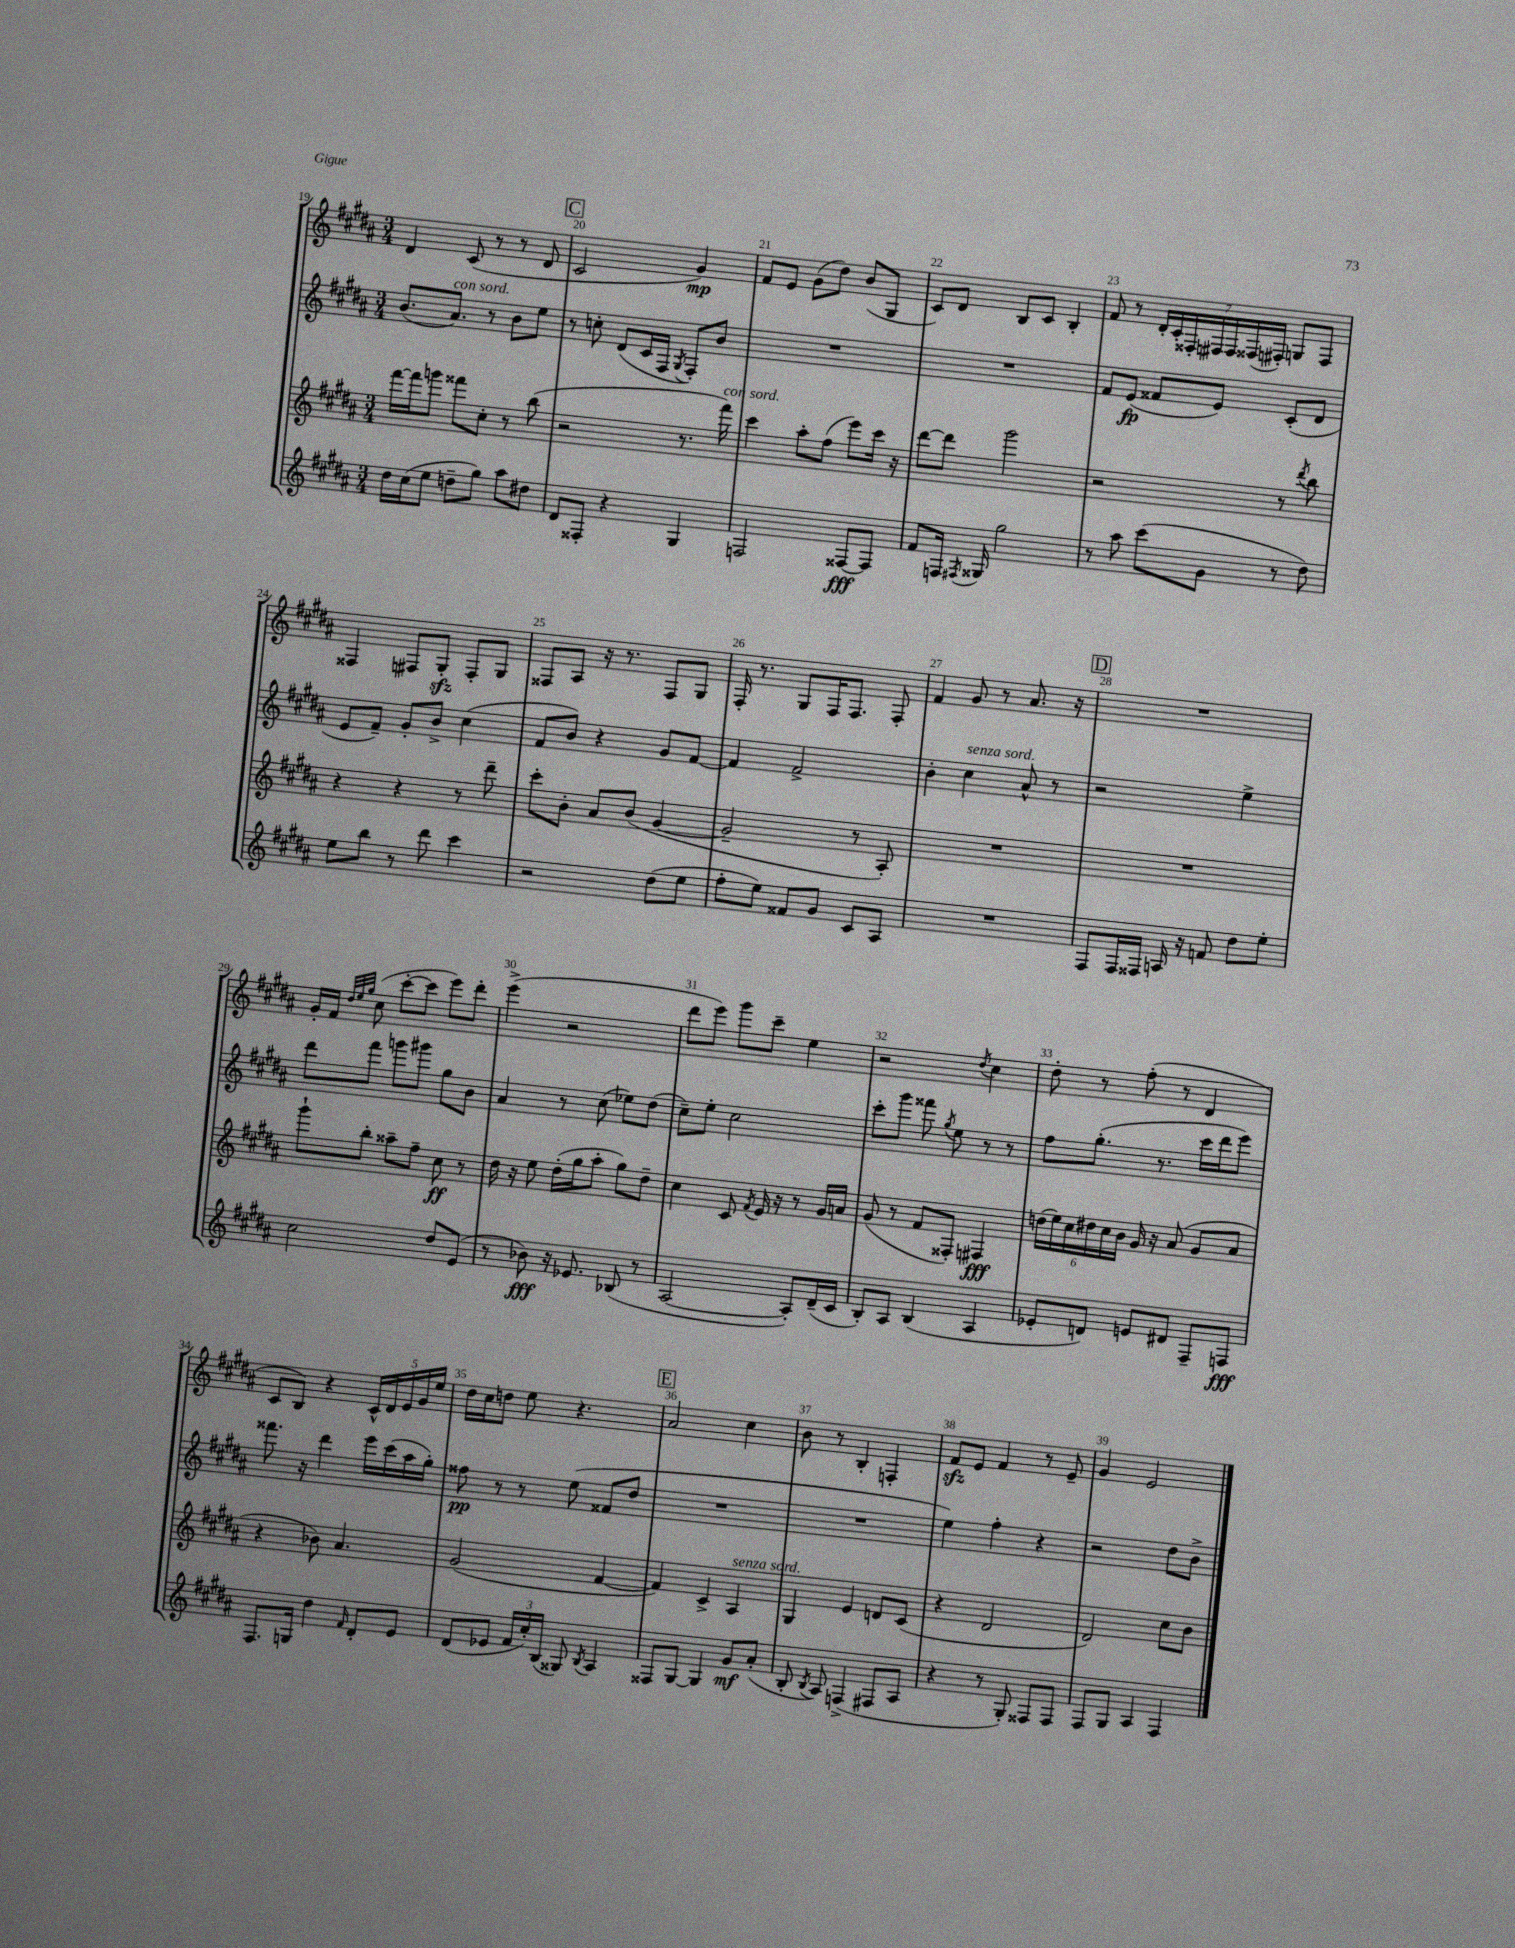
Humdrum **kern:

**kern	**kern	**kern	**kern
*staff4	*staff3	*staff2	*staff1
*clefG2	*clefG2	*clefG2	*clefG2
*k[f#c#g#d#a#]	*k[f#c#g#d#a#]	*k[f#c#g#d#a#]	*k[f#c#g#d#a#]
*M3/4	*M3/4	*M3/4	*M3/4
16dd#\LL	[16fff#\LL	(8.b/L	4d#/
(16cc#\J	16fff#\]J	.	.
8ee\J	8ggg\J	.	.
.	.	8.a#/J)	.
8dd~\L	8fff##\L	.	(8c#/
8gg#\J)	8cc#'\J	8r	8r
8aa#\L	8r	8b\L	8r
8dd#\J	(8bb\	8ee\J	8d#/
=	=	=	=
8d#/L	2r	8r	2c#/
8F##'/J	.	8cc'\	.
4r	.	(8d#/L	.
.	.	16c#/L	.
.	.	16F#/JJ	.
.	.	8qG#/	.
4G#/	8.r	8F#'/L)	4g#/)
.	.	8b/J	.
.	16fff#\)	.	.
=	=	=	=
2F/	4ccc#\	2.r	8f#/L
.	.	.	8e/J
.	8aa#'\L	.	(8g#\L
.	(8ff#\J	.	8dd#\J)
[8F##/L	8eee\L)	.	(8b/L
8F##/]J	16ccc#\Jk	.	8G#/J
.	16r	.	.
=	=	=	=
8f#/L	[8ddd#\L	2.r	8c#/L)
16F/Jk	8ddd#\]J	.	8d#/J
8qF#/	.	.	.
16G##/	.	.	.
2gg#\	2ggg#\	.	8B/L
.	.	.	8c#/J
.	.	.	4B'/
=	=	=	=
8r	2r	8f#/L	8f#/
8aa#\	.	(8e/J	8r
(8ccc#\L	.	8f##/L	28d#'/LL
.	.	.	28c#'/
.	.	.	28F##'/
.	.	.	28F#/
8g#\J	.	8e/J)	.
.	.	.	28F#/
.	.	.	(28F##/
.	.	.	28F#'/JJ)
8r	8r	(8c#'/L	8G/L
.	8qddd#/	.	.
8dd#\)	8bb\	8d#/J	8F#/J
=	=	=	=
8ee\L	4r	8e/L	4F##/
8bb\J	.	8f#~/J)	.
8r	4r	8g#'/L	8F#/L
8ddd#\	.	8b^/J	8G#'/J
4ccc#\	8r	(4cc#\	8F#'/L
.	8ddd#~\	.	8G#/J
=	=	=	=
2r	8ccc#'\L	8f#/L	8F##/L
.	8b'\J	8b/J)	8A#/J
.	8a#/L	4r	16r
.	.	.	8.r
.	(8b/J	.	.
(8dd#\L	[4g#/	8g#/L	8F##/L
8ee\J	.	[8f#/J	8G#/J
=	=	=	=
8ff#'\L	2g#~/]	4f#/]	16F#'/
.	.	.	8.r
8ee\J)	.	.	.
8f##/L	.	2f#^/	8G#/L
8g#/J	.	.	16F#/K
.	.	.	8.F#/J
8c#/L	8r	.	.
8A#/J	8A#'/)	.	8F#'/
=	=	=	=
2.r	2.r	4b'\	4f#/
.	.	4cc#\	8g#/
.	.	.	8r
.	.	8a#^^/	8.a#/
.	.	8r	.
.	.	.	16r
=	=	=	=
8F#/L	2.r	2r	2.r
16F#/L	.	.	.
16F##/JJ	.	.	.
16A/	.	.	.
16r	.	.	.
8f/	.	.	.
8dd#\L	.	4ee^\	.
8ee'\J	.	.	.
=	=	=	=
2cc#\	8ggg#`\L	8ddd#\L	16g#'/LL
.	.	.	16f#/JJ
.	.	.	32qqdd#/LLL
.	.	.	32qqee/
.	.	.	32qqgg#/JJJ
.	8bb'\J	8fff#\J	(8cc#\
.	8aa##~\L	8ggg\L	[8ccc#'\L
.	8ff#~\J	8ggg#\J	8ccc#\]J
8dd#/L	8cc#\	8gg#\L	8eee\L)
(8e/J	8r	8b\J	8ddd#'\J
=	=	=	=
8r	16dd#\	4a#/	(4eee^\
.	16r	.	.
8b-\)	8ee\	.	.
16r	(16dd#'\LL	8r	2r
8.e-/	16gg#\J	.	.
.	8aa#'\J	(8cc#\	.
(8B-/	8gg#\L)	8ee-\L)	.
8r	8dd#~\J	(8dd#\J	.
=	=	=	=
[2A#/	4cc#\	8cc#~\L)	8ddd#\L
.	.	8ee'\J	8eee\J)
.	8c#/	2cc#\	8ggg#\L
.	8qf#/	.	.
.	16e/	.	8ccc#~\J
.	16r	.	.
8A#'/]L)	8r	.	4ee\
(16d#~/L	16g#/LL	.	.
16c#/JJ	16a/JJ	.	.
=	=	=	=
8B'/L)	(8g#/	8ccc#'\L	2r
8A#/J	8r	8ggg#\J	.
(4B/	8f#/L	8fff##\	.
.	.	8qgg#/	.
.	8F##'/J)	8ee\	.
.	.	.	8qdd#/
4A#/	4F#/	8r	4cc#\
.	.	8r	.
=	=	=	=
8e-'/L	(24dd\LL	8ff#\L	8dd#'\
.	24ee\)	.	.
.	24cc#\	.	.
8d/J)	24dd#\	(8.gg#'\J	8r
.	24cc#\	.	.
.	24b\JJ	.	.
8e/L	16g#/	.	(8ff#'\
.	16r	8.r	.
8d#/J	(8a#/	.	8r
8F#~/L	8g#/L	16ccc#\LL	4d#/
.	.	16ddd#\J	.
8F/J	8a#/J	8eee\J)	.
=	=	=	=
8.F#/L	4r	8.fff##\	8c#/L
.	.	.	8B/J)
16G/Jk	.	16r	.
4dd#\	8b-\)	4ddd#\	4r
.	4.a#/	.	.
16qqf#/	.	.	.
8d#'/L	.	16eee\LL	20c#^^/LL
.	.	.	20d#/
.	.	(16ccc#\	.
.	.	.	20e/
8e/J	.	16aa#\	.
.	.	.	20g#/
.	.	16gg#'\JJ)	.
.	.	.	20ee/JJ
=	=	=	=
(8d#/L	(2g#/	8ff##\	16dd#\LL
.	.	.	16cc#\J
8e-/J	.	8r	8dd\J
24f#/LL	.	8r	8ee\
24cc#'/)	.	.	.
(24B/JJ	.	.	.
8G##/)	.	(8ee\	4.r
8qB/	.	.	.
4A#/	[4f#/	8f##/L	.
.	.	8dd#/J	.
=	=	=	=
8F##/L	4f#/])	2.r	2a#/
[8G#/J	.	.	.
4G#/]	4c#^/	.	.
8g#/L	4A#/	.	4cc#\
(8a#'/J	.	.	.
=	=	=	=
8B'/	4G#/	2.r	8b\
8qB/	.	.	.
8A#/)	.	.	8r
(4F^/	4e/	.	4B'/
8F#/L	8d/L	.	4F'/
8A#/J	(8c#/J	.	.
=	=	=	=
4r	4r	4ee\)	8f#/L
.	.	.	8e/J
8r	2d#/	4ff#'\	4f#/
8G#'/)	.	.	.
8F##/L	.	4r	8r
8F##/J	.	.	8e~/
=	=	=	=
8F#/L	2d#/)	2r	4g#/
8G#/J	.	.	.
4A#/	.	.	2e/
4F#/	8cc#\L	8dd#\L	.
.	8b\J	8b^\J	.
==	==	==	==
*-	*-	*-	*-
